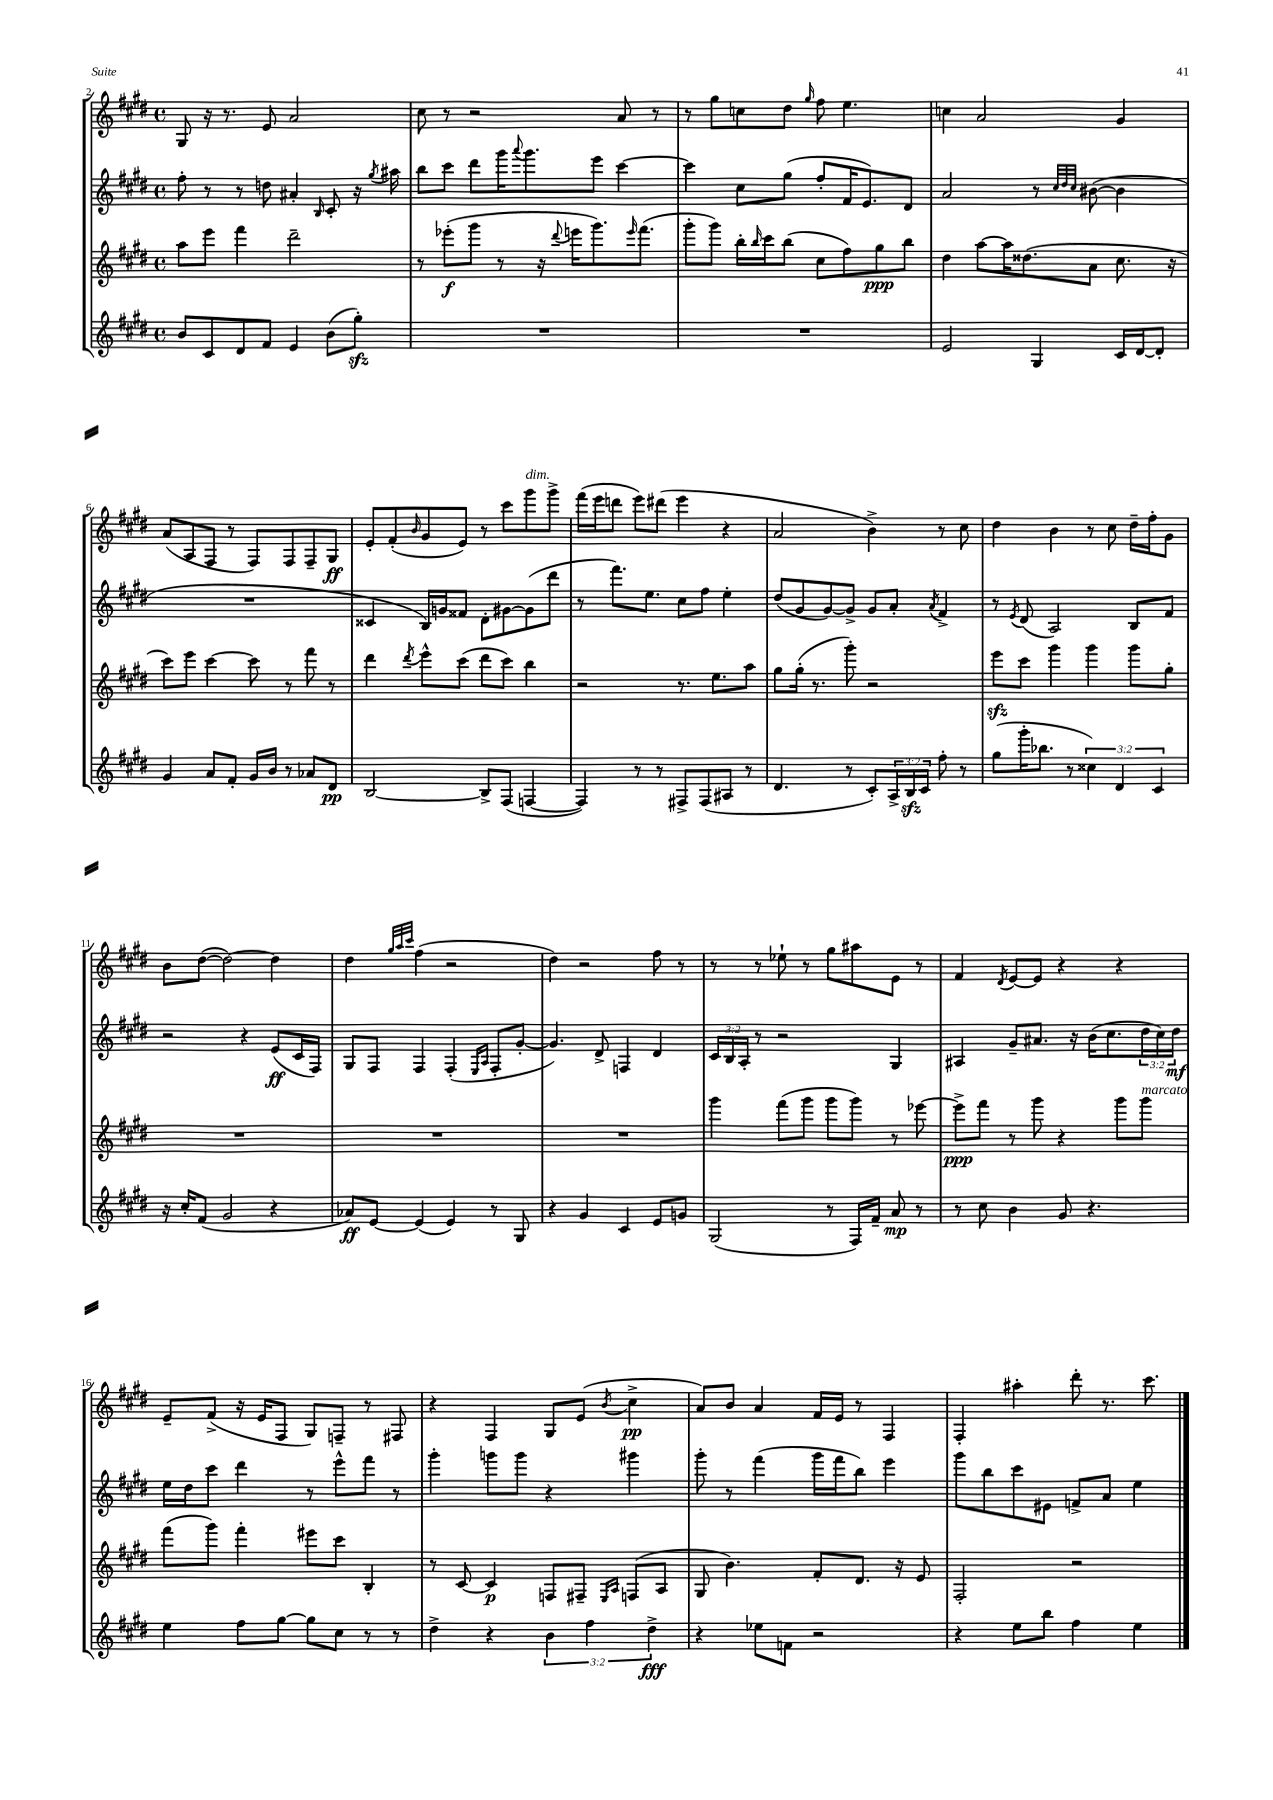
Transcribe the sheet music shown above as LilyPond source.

<<
\new StaffGroup <<
\new Staff = "s0" {
    \clef treble \key e \major \defaultTimeSignature \time 4/4
    gis8 r16 r8. e'8 a'2 |
    cis''8 r8 r2 a'8 r8 |
    r8 gis''8 c''8 dis''8 \grace { gis''16 } fis''8 e''4. |
    c''4 a'2 gis'4 |
    a'8( a8 fis8 r8 fis8) fis8 fis8-- gis8\ff |
    e'8-. fis'8-.( \grace { b'16 } gis'8 e'8) r8 cis'''8 gis'''8^\markup { \italic "dim." } gis'''8-> |
    fis'''16( e'''16 d'''8 e'''8) dis'''8( e'''4 r4 |
    a'2 b'4->) r8 cis''8 |
    dis''4 b'4 r8 cis''8 dis''16-- fis''16-. gis'8 |
    b'8 dis''8~( dis''2~) dis''4 |
    dis''4 \grace { gis''32 a''32 cis'''32 } fis''4( r2 |
    dis''4) r2 fis''8 r8 |
    r8 r8 ees''8-! r8 gis''8 ais''8 e'8 r8 |
    fis'4 \acciaccatura { dis'8 } e'8~ e'8 r4 r4 |
    e'8-- fis'8->( r16 e'16 fis8 gis8) f8-- r8 fis8 |
    r4 fis4 gis8 e'8( \acciaccatura { b'8 } cis''4->\pp |
    a'8) b'8 a'4 fis'16 e'16 r8 fis4 |
    fis4-. ais''4-. dis'''8-. r8. cis'''8. \bar "|." |
}
\new Staff = "s1" {
    \clef treble \key e \major \defaultTimeSignature \time 4/4 \override Staff.TupletNumber.text = #tuplet-number::calc-fraction-text
    fis''8-. r8 r8 d''8 ais'4-. \grace { b16 } cis'8-. r16 \acciaccatura { gis''8 } ais''16 |
    b''8 cis'''8 dis'''8 gis'''16 \appoggiatura { a'''8 } gis'''8. e'''8 cis'''4~ |
    cis'''4 cis''8 gis''8( fis''8-. fis'16 e'8.) dis'8 |
    a'2 r8 \grace { cis''32 dis''32 cis''32 } bis'8~( bis'4 |
    R1 |
    cisis'4 b16) g'16 fisis'8 dis'8-. gis'8~ gis'8( dis'''8 |
    r8 fis'''8.) e''8. cis''8 fis''8 e''4-. |
    dis''8( gis'8 gis'8~) gis'8-> gis'8 a'8-. \acciaccatura { a'8 } fis'4-> |
    r8 \acciaccatura { e'8 } dis'8( a2) b8 fis'8 |
    r2 r4 e'8\ff( cis'16 fis16) |
    gis8 fis8 fis4 fis4-.( \grace { e16 a16 } fis8-. gis'8~-. |
    gis'4.) dis'8-> f4 dis'4 |
    \tuplet 3/2 { cis'16 b16 a16-. } r8 r2 gis4 |
    ais4 gis'8-- ais'8. r16 b'16( cis''8. \tuplet 3/2 { dis''16 cis''16) dis''16\mf } |
    e''16 dis''16 cis'''8 dis'''4 r8 e'''8-^ fis'''8 r8 |
    gis'''4-. g'''8 g'''8 r4 gis'''4 |
    gis'''8-. r8 fis'''4( gis'''16 fis'''16 b''8) e'''4 |
    gis'''8 b''8 cis'''8 eis'8 f'8-> a'8 e''4 \bar "|." |
}
\new Staff = "s2" {
    \clef treble \key e \major \defaultTimeSignature \time 4/4
    a''8 e'''8 fis'''4 dis'''2-- |
    r8 ees'''8-.\f( gis'''8 r8 r16 \appoggiatura { dis'''8 } e'''16 gis'''8.) \grace { e'''16 } fis'''8.( |
    gis'''8-. gis'''8) b''16-. \grace { b''16 } cis'''16 b''8( cis''8 fis''8) gis''8\ppp b''8 |
    dis''4 a''8~ a''16 disis''8.( a'8 cis''8. r16 |
    cis'''8) e'''8 cis'''4~ cis'''8 r8 fis'''8 r8 |
    dis'''4 \acciaccatura { dis'''8 } e'''8-^ cis'''8( dis'''8 cis'''8) b''4 |
    r2 r8. e''8. a''8 |
    gis''8 gis''16-.( r8. gis'''8-.) r2 |
    e'''8\sfz cis'''8 gis'''4 gis'''4 gis'''8 gis''8-. |
    R1 |
    R1 |
    R1 |
    gis'''4 fis'''8( gis'''8 gis'''8 gis'''8) r8 ees'''8~ |
    ees'''8->\ppp fis'''8 r8 gis'''8 r4 gis'''8 gis'''8^\markup { \italic "marcato" } |
    fis'''8( gis'''8) fis'''4-. eis'''8 cis'''8 b4-. |
    r8 cis'8~ cis'4\p f8 fis8-- \grace { e16 a16 } f8( a8 |
    gis8 b'4.) fis'8-. dis'8. r16 e'8 |
    fis2-. r2 \bar "|." |
}
\new Staff = "s3" {
    \clef treble \key e \major \defaultTimeSignature \time 4/4 \override Staff.TupletNumber.text = #tuplet-number::calc-fraction-text
    b'8 cis'8 dis'8 fis'8 e'4 b'8( gis''8-.\sfz) |
    R1 |
    R1 |
    e'2 gis4 cis'16 dis'16~ dis'8-. |
    gis'4 a'8 fis'8-. gis'16 b'16 r8 aes'8 dis'8\pp |
    b2~ b8-> fis8( f4~ |
    f4) r8 r8 fis8-> fis8( ais8 r8 |
    dis'4. r8 cis'8-.) \tuplet 3/2 { a16-> b16\sfz cis'16 } fis''8-. r8 |
    gis''8( gis'''16-. bes''8. r8 \tuplet 3/2 { cisis''4) dis'4 cis'4 } |
    r16 cis''16-. fis'8( gis'2 r4 |
    aes'8\ff) e'8~ e'4( e'4) r8 gis8 |
    r4 gis'4 cis'4 e'8 g'8 |
    gis2( r8 fis16) fis'16-- a'8\mp r8 |
    r8 cis''8 b'4 gis'8 r4. |
    e''4 fis''8 gis''8~ gis''8 cis''8 r8 r8 |
    dis''4-> r4 \tuplet 3/2 { b'4 fis''4 dis''4->\fff } |
    r4 ees''8 f'8 r2 |
    r4 e''8 b''8 fis''4 e''4 \bar "|." |
}
>>
>>
\layout { \context { \Score currentBarNumber = #2 } }
